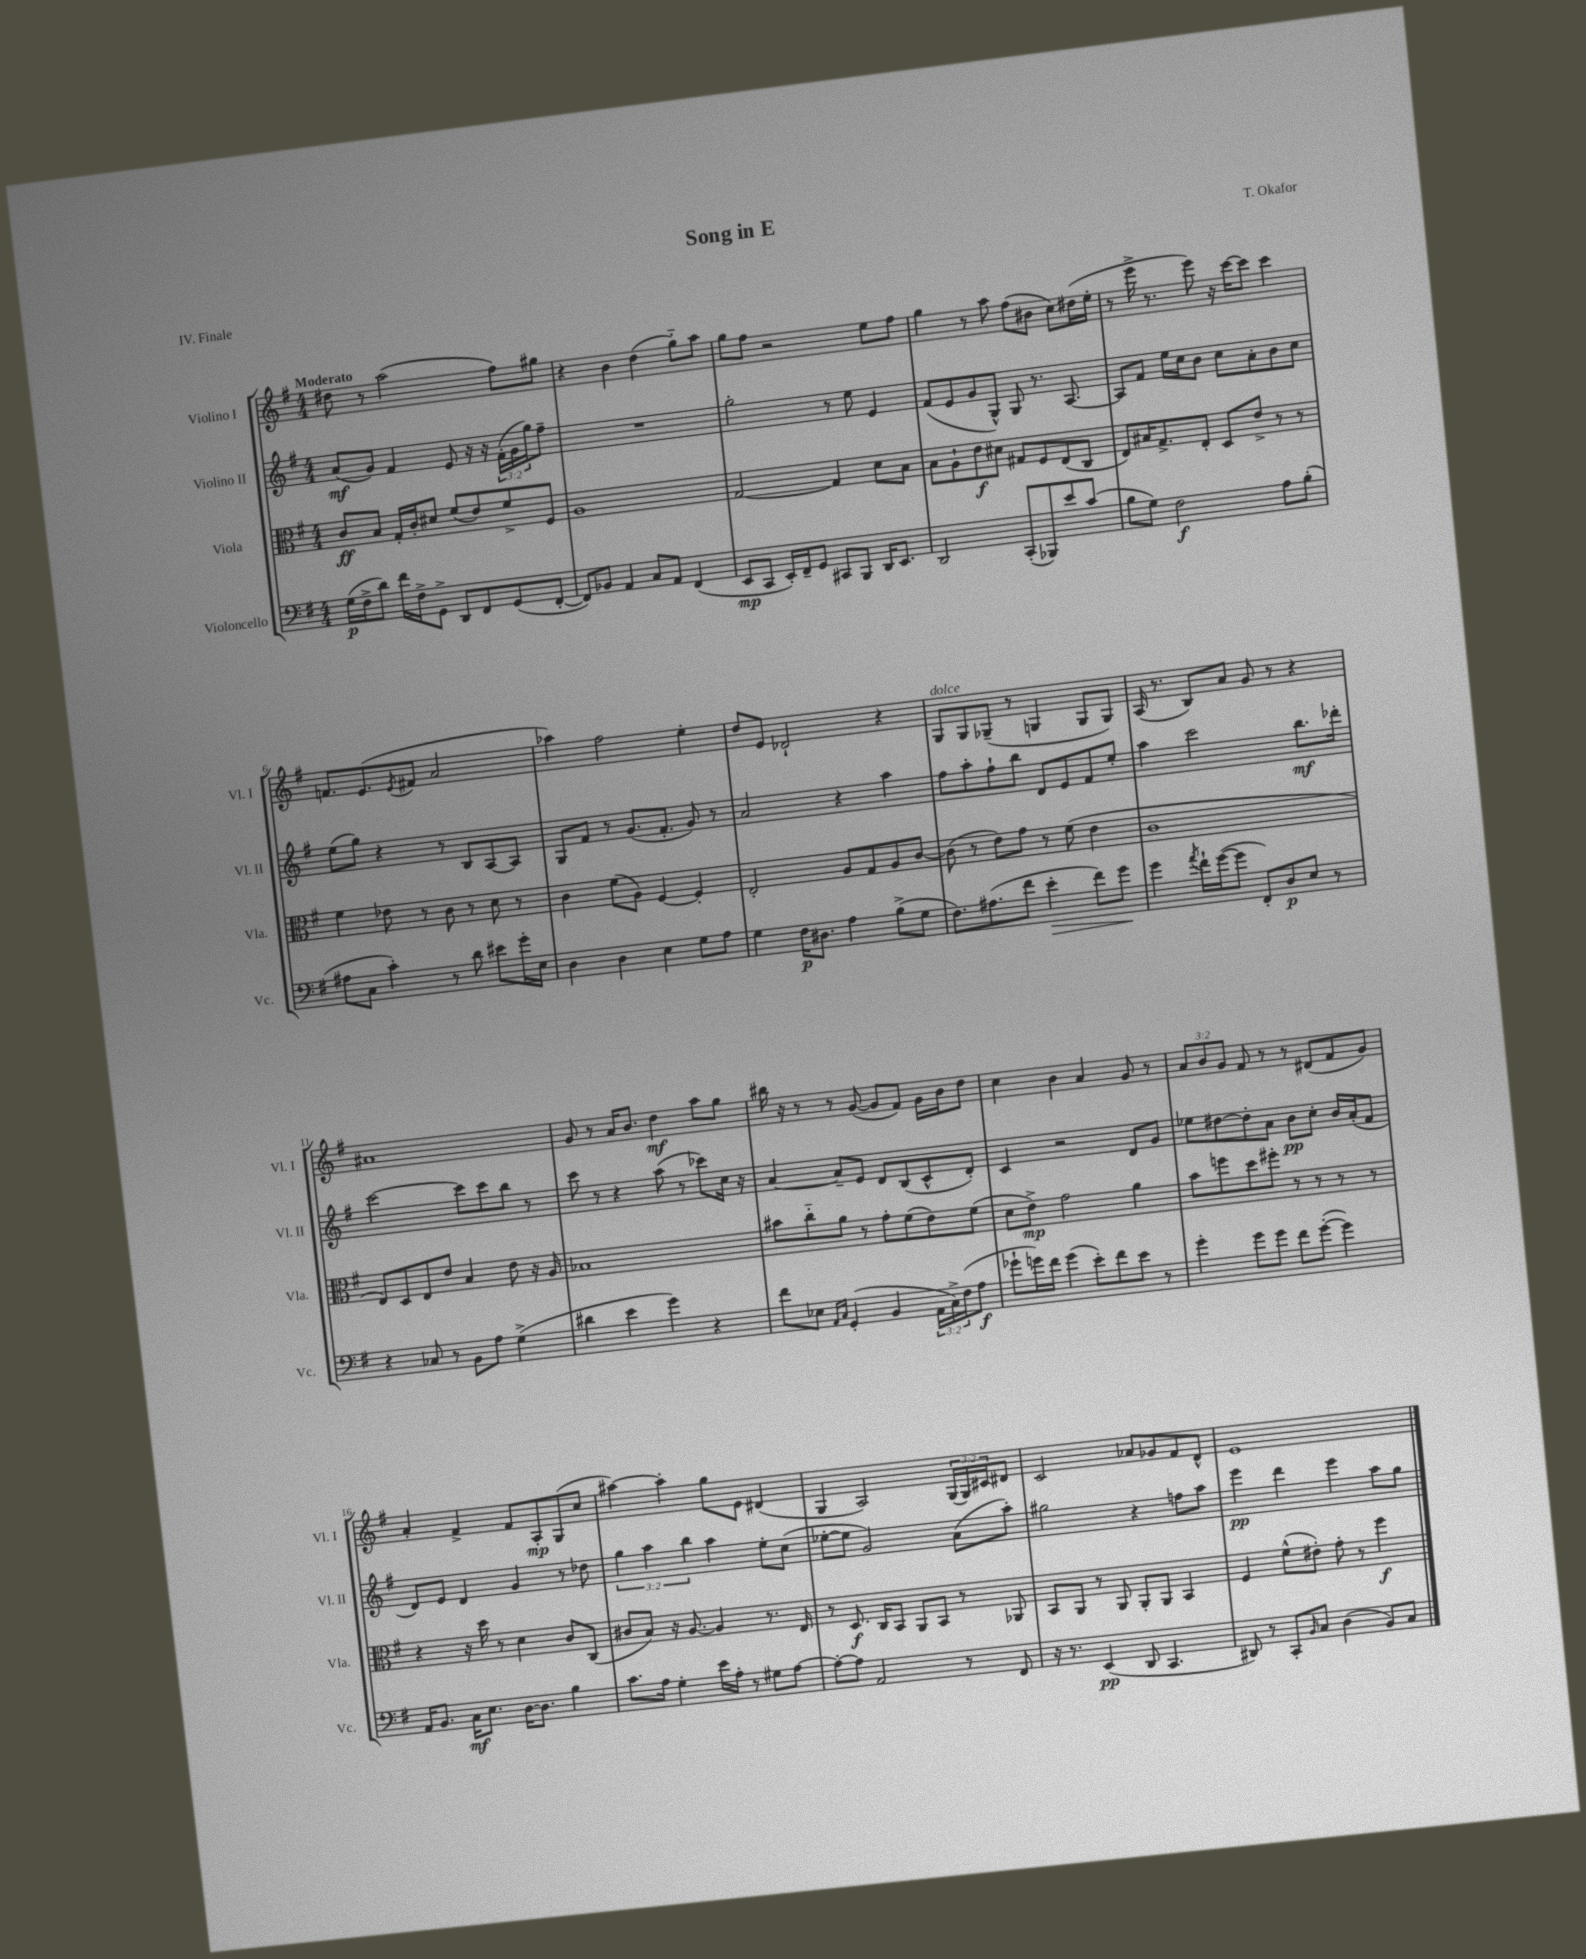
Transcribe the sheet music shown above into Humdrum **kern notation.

**kern	**dynam	**kern	**dynam	**kern	**dynam	**kern	**dynam
*part4	*part4	*part3	*part3	*part2	*part2	*part1	*part1
*staff4	*staff4	*staff3	*staff3	*staff2	*staff2	*staff1	*staff1
*I"Violoncello	*	*I"Viola	*	*I"Violino II	*	*I"Violino I	*
*I'Vc.	*	*I'Vla.	*	*I'Vl. II	*	*I'Vl. I	*
*clefF4	*	*clefC3	*	*clefG2	*	*clefG2	*
*k[f#]	*	*k[f#]	*	*k[f#]	*	*k[f#]	*
*M4/4	*	*M4/4	*	*M4/4	*	*M4/4	*
=1	=1	=1	=1	=1	=1	=1	=1
!	!	!	!	!	!	!LO:TX:a:B:t=Moderato	!
(16G\LL	p	8c/L	ff	(8a/L	mf	8dd#X\	.
16F#^\J	.	.	.	.	.	.	.
8d\J)	.	8B/J	.	8g/J)	.	8r	.
16f#\LL	.	16G'/LL	.	4f#/	.	(2aa\	.
16F#^\J	.	16c'/J	.	.	.	.	.
8GG^\J	.	8d#X/J	.	.	.	.	.
8DD/L	.	(8f#/L	.	8e/	.	.	.
8FF#/	.	8e/)	.	16r	.	.	.
.	.	.	.	16r	.	.	.
(8GG/	.	8f#^/	.	(24f#'\LL	.	8ff#\L)	.
.	.	.	.	24g\	.	.	.
.	.	.	.	24gg\J)	.	.	.
[8FF#'/J	.	8F#/J	.	8ff#~\J	.	8gg#X\J	.
=2	=2	=2	=2	=2	=2	=2	=2
8FF#/L])	.	1A	.	1r	.	4r	.
8BB-X/J	.	.	.	.	.	.	.
4AA/	.	.	.	.	.	4b\	.
8C/L	.	.	.	.	.	(4dd\	.
8AA/J	.	.	.	.	.	.	.
(4FF#/	.	.	.	.	.	8gg\L)	.
.	.	.	.	.	.	8aa\J	.
=3	=3	=3	=3	=3	=3	=3	=3
8EE/L	mp	[2G/	.	2gg'\	.	8gg\L	.
8CC/J	.	.	.	.	.	8ff#\J	.
16EE'/LL)	.	.	.	.	.	2r	.
16FF#~/J	.	.	.	.	.	.	.
8GG/J	.	.	.	.	.	.	.
8CC#X/L	.	4G/]	.	8r	.	.	.
8BBB/J	.	.	.	8ee\	.	.	.
16DD/KL	.	8d\L	.	4e/	.	8ee\L	.
8.EE/J	.	.	.	.	.	.	.
.	.	8B\J	.	.	.	8ff#\J	.
=4	=4	=4	=4	=4	=4	=4	=4
2DD/	.	8B\L	.	(8f#/L	.	4gg\	.
.	.	8A`\	.	8e/	.	.	.
.	.	8e\	f	8g/	.	8r	.
.	.	8d#X\J	.	8G^^/J)	.	8aa\	.
(8CC'/L	.	8G#X/L	.	8G/	.	(8ff#\L	.
8BBB-X/)	.	8F#/	.	8.r	.	8b#X\J	.
8e/	.	(8E/	.	.	.	8cc\L)	.
.	.	.	.	[8.A/	.	.	.
(8c/J	.	8C/J	.	.	.	(16dd#X\L	.
.	.	.	.	.	.	16ee'\JJ	.
=5	=5	=5	=5	=5	=5	=5	=5
8B\L	.	8E/L)	.	8A/L]	.	8r	.
8G\J)	.	16B#X/K	.	8f#/J	.	16eee^\	.
.	.	8.G^/	.	.	.	8.r	.
2F#\	f	.	.	16ee\LL	.	.	.
.	.	.	.	16cc\J	.	.	.
.	.	8E'/J	.	8b\J	.	8eee\)	.
.	.	8D/L	.	8cc\L	.	16r	.
.	.	.	.	.	.	[16ccc\KL	.
.	.	8e^/J	.	8a'\	.	8ccc\J]	.
8A\L	.	8r	.	8b\	.	4ccc\	.
(8B'\J	.	8r	.	8cc\J	.	.	.
!!LO:LB:g=z
=6	=6	=6	=6	=6	=6	=6	=6
8A#X\L	.	4f#\	.	(8ee\L	.	8.fn/L	.
8C\J	.	.	.	8gg\J)	.	.	.
.	.	.	.	.	.	(8.e/	.
4c'\)	.	8e-X\	.	4r	.	.	.
.	.	.	.	.	.	8qe/	.
.	.	8r	.	.	.	8f#X/J	.
8r	.	8c\	.	8r	.	2a/	.
8d\	.	8r	.	8B/L	.	.	.
8e#X\L	.	8d\	.	[8A/	.	.	.
16g'\L	.	8r	.	8A/J]	.	.	.
16E\JJ	.	.	.	.	.	.	.
=7	=7	=7	=7	=7	=7	=7	=7
4D\	.	4c\	.	8G/L	.	4aa-X\)	.
.	.	.	.	8f#/J	.	.	.
4D\	.	(8f#\L	.	8r	.	2ff#\	.
.	.	8A\J)	.	(8.g/L	.	.	.
4E\	.	[4F#/	.	.	.	.	.
.	.	.	.	8.f#'/J	.	.	.
8G\L	.	4F#'/]	.	8g/)	.	4ee'\	.
8A\J	.	.	.	8r	.	.	.
=8	=8	=8	=8	=8	=8	=8	=8
4G\	.	2E'/	.	2a/	.	8dd/L	.
.	.	.	.	.	.	8e/J	.
16F#\KL	p	.	.	.	.	2d-X`/	.
8.D#X\J	.	.	.	.	.	.	.
4A\	.	8A/L	.	4r	.	.	.
.	.	8G/	.	.	.	.	.
(8B^\L	.	8A/	.	4aa\	.	4r	.
8G\J	.	[8c/J	.	.	.	.	.
=9	=9	=9	=9	=9	=9	=9	=9
!	!	!	!	!	!	!LO:TX:a:i:t=dolce	!
8.F#\L)	.	(8c\]	.	8ff#\L	.	8G/L	.
.	.	8r	.	8aa'\	.	8G/	.
(8.A#X\	.	.	.	.	.	.	.
.	.	8e\L)	.	8ff#`\	.	(8G-X~/J	.
8f#\J	.	8g\J	.	8bb\J	.	8r	.
!	!LO:HP:b	!	!	!	!	!	!
4e'\	>	8r	.	8d/L	.	4Gn/	.
.	.	(8f#\	.	8e/	.	.	.
8f#\L)	.	4e\	.	8f#/	.	8G/L	.
8g\J	.	.	.	8ee'/J	.	8G/J)	.
.	]	.	.	.	.	.	.
=10	=10	=10	=10	=10	=10	=10	=10
4g\	.	1c	.	4aa\	.	(16A/	.
.	.	.	.	.	.	8.r	.
8qa/	.	.	.	.	.	.	.
16f#`\LL	.	.	.	2ccc\	.	8B/L)	.
([16g\J	.	.	.	.	.	.	.
8g\J]	.	.	.	.	.	8a/J	.
8FF#'/L)	.	.	.	.	.	8g/	.
8D/	p	.	.	.	.	8r	.
8E/J	.	.	.	8.bb\L	mf	4r	.
8r	.	.	.	.	.	.	.
.	.	.	.	16ddd-X'\Jk	.	.	.
!!LO:LB:g=z
=11	=11	=11	=11	=11	=11	=11	=11
4r	.	8E/L)	.	[2ccc\	.	1a#X	.
.	.	8D/	.	.	.	.	.
8C-X/	.	8E/	.	.	.	.	.
8r	.	8e/J	.	.	.	.	.
8BB\L	.	4B/	.	8ccc\L]	.	.	.
8A\J	.	.	.	8ccc\	.	.	.
(4G^\	.	8e\	.	8bb\J	.	.	.
.	.	16r	.	8r	.	.	.
.	.	16A/	.	.	.	.	.
=12	=12	=12	=12	=12	=12	=12	=12
4d#X\	.	1B-X	.	8ccc\	.	8g/	.
.	.	.	.	8r	.	8r	.
4e\	.	.	.	4r	.	16a/KL	.
.	.	.	.	.	.	8.b/J	.
4g\)	.	.	.	(8aa\	.	4dd\	mf
.	.	.	.	8r	.	.	.
4r	.	.	.	8ccc-X\L)	.	8aa\L	.
.	.	.	.	16cc\Jk	.	8gg\J	.
.	.	.	.	16r	.	.	.
=13	=13	=13	=13	=13	=13	=13	=13
8f#\L	.	8b#X\L	.	[4a/	.	16bb#X\	.
.	.	.	.	.	.	16r	.
8E-X\J	.	8cc\	.	.	.	8r	.
16qqAA/LL	.	.	.	.	.	.	.
16qqC/JJ	.	.	.	.	.	.	.
(4GG'/	.	8a\J	.	8a~/L]	.	8r	.
.	.	8r	.	8e/J	.	([8g/	.
4BB/	.	8g'\L	.	8d/L	.	8g/L]	.
.	.	(8f#\	.	(8B/	.	8f#/J)	.
24AA\LL	.	8e\)	.	8c^^/	.	16g\LL	.
24C^\)	.	.	.	.	.	.	.
.	.	.	.	.	.	16b\J	.
(24F#\J	.	.	.	.	.	.	.
8A\J	f	(8f#\J	.	8d'/J)	.	8dd\J	.
=14	=14	=14	=14	=14	=14	=14	=14
8g-X`\L	.	8d\L	.	4c/	.	4cc\	.
16gn\L)	.	8e^\J)	mp	.	.	.	.
16f#\JJ	.	.	.	.	.	.	.
(4g\	.	2g\	.	2r	.	4b\	.
8e'\L)	.	.	.	.	.	4a/	.
8f#\	.	.	.	.	.	.	.
8e\J	.	4a\	.	8d/L	.	8g/	.
8r	.	.	.	8g/J	.	8r	.
=15	=15	=15	=15	=15	=15	=15	=15
4g'\	.	8b\L	.	8ee-X\L	.	12a/L	.
.	.	.	.	.	.	12b/	.
.	.	8ffn\	.	[8dd#X\	.	.	.
.	.	.	.	.	.	12g/J	.
8g\L	.	8dd\	.	8dd#'\]	.	8f#/	.
8g\J	.	8ff#X'\J	.	8a\J	.	8r	.
8f#\L	.	8r	.	8b\L	pp	8r	.
([8g'\J	.	8r	.	8cc'\J	.	(8d#X/L	.
4g\])	.	8r	.	16b/LL	.	8f#/	.
.	.	.	.	(16a'/J	.	.	.
.	.	8r	.	8f#/J	.	8g/J)	.
!!LO:LB:g=z
=16	=16	=16	=16	=16	=16	=16	=16
16AA/KL	.	4r	.	8d/L)	.	4a'/	.
8.BB/J	.	.	.	.	.	.	.
.	.	.	.	8e/J	.	.	.
16C\KL	mf	16r	.	4d/	.	4f#^/	.
8.E\J	.	16dd\	.	.	.	.	.
.	.	8r	.	.	.	.	.
[16D\KL	.	4d\	.	4g/	.	8f#/L	.
8.D\J]	.	.	.	.	.	.	.
.	.	.	.	.	.	8A'/	mp
4B\	.	8c/L	.	8r	.	(8G/	.
.	.	(8C/J	.	8dd-X\	.	8cc/J	.
=17	=17	=17	=17	=17	=17	=17	=17
8.c\L	.	8c#X/L	.	6gg\	.	[4aa#X\)	.
.	.	8B/J)	.	.	.	.	.
.	.	.	.	6aa\	.	.	.
16A\Jk	.	.	.	.	.	.	.
4G'\	.	16r	.	.	.	4aa#'\]	.
.	.	[8.A/	.	.	.	.	.
.	.	.	.	6bb\	.	.	.
16e\LL	.	4A/]	.	4aa\	.	8gg\L	.
16A'\JJ	.	.	.	.	.	.	.
8r	.	.	.	.	.	8e\J	.
8G#X\L	.	8.r	.	8ee'\L	.	(4d#X/	.
[8A\J	.	.	.	(8cc\J	.	.	.
.	.	16E/	.	.	.	.	.
=18	=18	=18	=18	=18	=18	=18	=18
8A'\L_	.	8r	.	[8ee-X'\L	.	4G/	.
8A\J]	.	8.D/	f	8ee-\J]	.	.	.
2AA/	.	.	.	2g/)	.	2A/)	.
.	.	16C/KL	.	.	.	.	.
.	.	8BB/J	.	.	.	.	.
.	.	8AA/L	.	.	.	.	.
.	.	8BB/J	.	.	.	.	.
8r	.	8r	.	(8a\L	.	(24G/LL	.
.	.	.	.	.	.	24G/)	.
.	.	.	.	.	.	24c#X/J	.
8FF#/	.	8AA-X/	.	8aa'\J)	.	8d#X/J	.
=19	=19	=19	=19	=19	=19	=19	=19
16r	.	8BB/L	.	2gg#X\	.	2c/	.
8.r	.	.	.	.	.	.	.
.	.	8AA/J	.	.	.	.	.
(4EE/	pp	8r	.	.	.	.	.
.	.	8AA/	.	.	.	.	.
8DD/	.	8AA'/L	.	4r	.	8a-X/L	.
4.CC/	.	8AA/J	.	.	.	8g-X/	.
.	.	4BB/	.	8ffn\L	.	8f#/	.
.	.	.	.	8aa\J	.	8d^^/J	.
=20	=20	=20	=20	=20	=20	=20	=20
8DD#X/)	.	4F#/	.	4eee\	pp	1e	.
8r	.	.	.	.	.	.	.
8CC'/L	.	(8f#^^\L	.	4ddd\	.	.	.
16qqBB/	.	.	.	.	.	.	.
8C/J	.	8e#X'\J)	.	.	.	.	.
(4D\	.	8g'\	.	4eee\	.	.	.
.	.	8r	.	.	.	.	.
8BB/L)	.	4ff#\	f	8aa\L	.	.	.
8C/J	.	.	.	8gg\J	.	.	.
==	==	==	==	==	==	==	==
*-	*-	*-	*-	*-	*-	*-	*-
